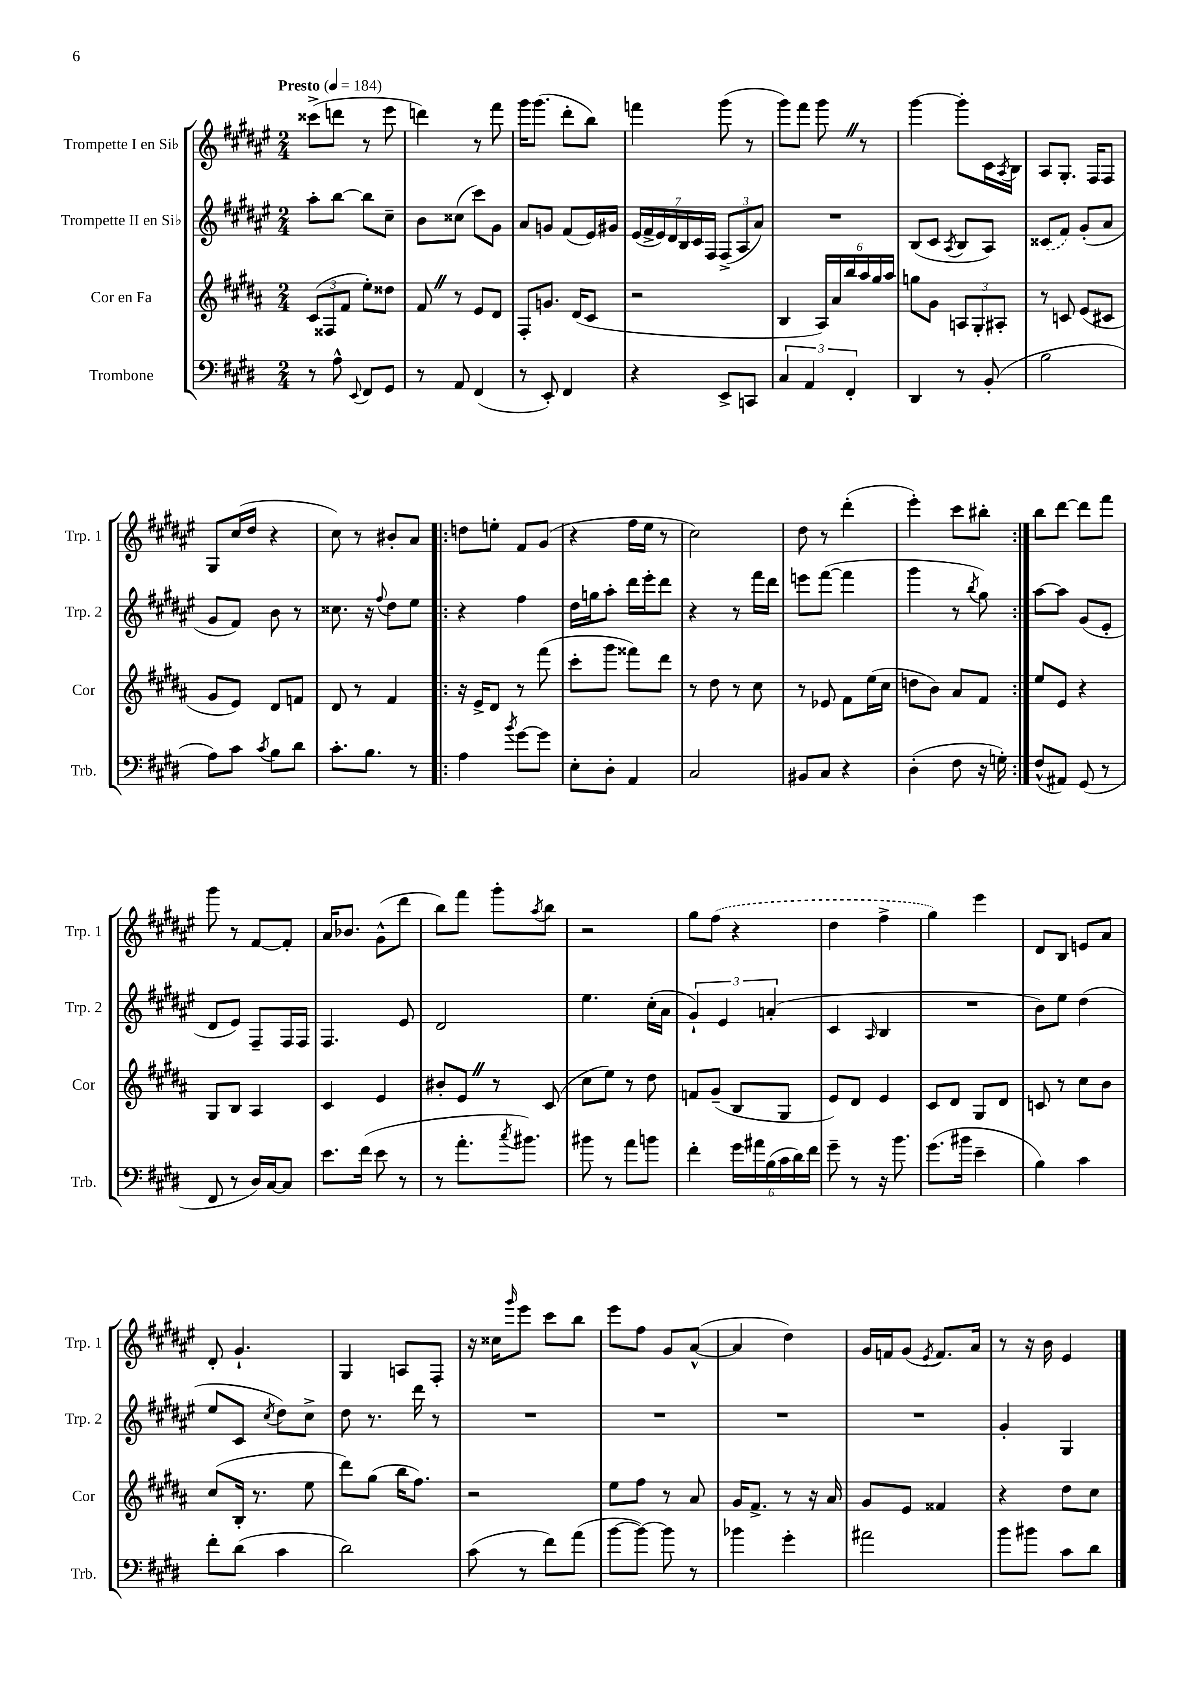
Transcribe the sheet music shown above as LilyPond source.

<<
\new StaffGroup <<
\new Staff = "s0" \with { instrumentName = "Trompette I en Sib" shortInstrumentName = "Trp. 1" } {
    \clef treble \key fis \major \numericTimeSignature \time 2/4 \tempo "Presto" 4 = 184
    cisis'''8->( d'''8 r8 eis'''8 |
    d'''4) r8 fis'''8 |
    gis'''16 gis'''8.( dis'''8-. b''8) |
    f'''4 gis'''8( r8 |
    gis'''8) fis'''8 gis'''8 \once \override BreathingSign.text = \markup { \musicglyph "scripts.caesura.straight" } \breathe r8 |
    gis'''4~ gis'''8-. cis'16 \acciaccatura { ais8 } b16 |
    ais8 gis8.-. fis16 fis8 |
    gis8 cis''16( dis''16 r4 |
    cis''8) r8 bis'8-. ais'8 |
    \repeat volta 2 { d''8 e''8-. fis'8 gis'8( |
    r4 fis''16 eis''16 r8 |
    cis''2) |
    dis''8 r8 dis'''4-.( |
    eis'''4-.) cis'''8 bis''8-. | }
    b''8 dis'''8~ dis'''8 fis'''8 |
    gis'''8 r8 fis'8~ fis'8-. |
    ais'16 bes'8. gis'8-^( dis'''8 |
    b''8) fis'''8 gis'''8-. \acciaccatura { ais''8 } b''8 |
    r2 |
    gis''8 \once \slurDashed fis''8( r4 |
    dis''4 fis''4-> |
    gis''4) eis'''4 |
    dis'8 b8 e'8 ais'8 |
    dis'8-. gis'4.-! |
    gis4 a8 fis8-. |
    r16 cisis''16 \grace { gis'''16 } eis'''8 cis'''8 b''8 |
    eis'''8 fis''8 gis'8 ais'8~-^( |
    ais'4 dis''4) |
    gis'16 f'16 gis'8( \acciaccatura { eis'8 } f'8.) ais'16 |
    r8 r16 b'16 eis'4 \bar "|." |
}
\new Staff = "s1" \with { instrumentName = "Trompette II en Sib" shortInstrumentName = "Trp. 2" } {
    \clef treble \key fis \major \numericTimeSignature \time 2/4
    ais''8-. b''8~ b''8 cis''8-- |
    b'8 cisis''8( cis'''8) gis'8 |
    ais'8 g'8 fis'8( eis'16) gis'16 |
    \tuplet 7/4 { eis'16( fis'16-> eis'16) dis'16 b16 cis'16 fis16 } \tuplet 3/2 { fis8->( ais8 ais'8) } |
    R2 |
    b8( cis'8 \acciaccatura { ais8 } b8 ais8) |
    \once \slurDashed cisis'8( fis'8) gis'8-.( ais'8 |
    gis'8 fis'8) b'8 r8 |
    cisis''8. r16 \appoggiatura { fis''8 } dis''8 eis''8 |
    \repeat volta 2 { r4 fis''4 |
    dis''16 g''16 ais''8-. dis'''16 eis'''16-. dis'''8 |
    r4 r8 fis'''16 dis'''16 |
    e'''8 fis'''8~( fis'''4 |
    gis'''4 r8 \acciaccatura { b''8 } gis''8) | }
    ais''8~ ais''8 gis'8( eis'8-. |
    dis'8 eis'8) fis8-- fis16 fis16 |
    fis4. eis'8 |
    dis'2 |
    eis''4. cis''16-.( ais'16 |
    \tuplet 3/2 { gis'4-!) eis'4 a'4-.( } |
    cis'4 \grace { ais16 } b4 |
    R2 |
    b'8) eis''8 dis''4( |
    eis''8 cis'8 \acciaccatura { cis''8 } dis''8) cis''8-> |
    dis''8 r8. dis'''16 r8 |
    R2 |
    R2 |
    R2 |
    R2 |
    gis'4-. gis4 \bar "|." |
}
\new Staff = "s2" \with { instrumentName = "Cor en Fa" shortInstrumentName = "Cor" } {
    \clef treble \key b \major \numericTimeSignature \time 2/4
    \tuplet 3/2 { cis'8( fisis8 fis'8 } e''8-.) disis''8 |
    fis'8 \once \override BreathingSign.text = \markup { \musicglyph "scripts.caesura.straight" } \breathe r8 e'8 dis'8 |
    fis8-. g'8. dis'16( cis'8 |
    r2 |
    b4 \tuplet 6/4 { ais16) ais'16 b''16 ais''16 gis''16 ais''16 } |
    g''8 gis'8 \tuplet 3/2 { a8 gis8-. ais8-. } |
    r8 c'8 e'8( cis'8 |
    gis'8 e'8) dis'8 f'8 |
    dis'8 r8 fis'4 |
    \repeat volta 2 { r16 e'16-> dis'8 r8 fis'''8( |
    cis'''8-. gis'''8 fisis'''8) dis'''8 |
    r8 dis''8 r8 cis''8 |
    r8 ees'8 fis'8 e''16( cis''16 |
    d''8 b'8) ais'8 fis'8 | }
    e''8 e'8 r4 |
    gis8 b8 ais4 |
    cis'4 e'4 |
    bis'8-. e'8 \once \override BreathingSign.text = \markup { \musicglyph "scripts.caesura.straight" } \breathe r8 cis'8( |
    cis''8 e''8) r8 dis''8 |
    f'8 gis'8--( b8 gis8 |
    e'8) dis'8 e'4 |
    cis'8 dis'8 gis8 dis'8 |
    c'8 r8 cis''8 b'8 |
    cis''8( b16-. r8. e''8 |
    dis'''8) gis''8( b''16 fis''8.) |
    r2 |
    e''8 fis''8 r8 ais'8 |
    gis'16 fis'8.-> r8 r16 ais'16 |
    gis'8 e'8 fisis'4 |
    r4 dis''8 cis''8 \bar "|." |
}
\new Staff = "s3" \with { instrumentName = "Trombone" shortInstrumentName = "Trb." } {
    \clef bass \key e \major \numericTimeSignature \time 2/4
    r8 a8-^ \appoggiatura { e,8 } fis,8 gis,8 |
    r8 a,8 fis,4( |
    r8 e,8-.) fis,4 |
    r4 e,8-> c,8 |
    \tuplet 3/2 { cis4 a,4 fis,4-. } |
    dis,4 r8 b,8-.( |
    b2 |
    a8) cis'8 \acciaccatura { cis'8 } b8 dis'8 |
    cis'8.-. b8. r8 |
    \repeat volta 2 { a4 \acciaccatura { b'8 } gis'8~ gis'8 |
    e8-. dis8-. a,4 |
    cis2 |
    bis,8 cis8 r4 |
    dis4-.( fis8 r16 g16-.) | }
    fis8-^( ais,8) gis,8( r8 |
    fis,8 r8 dis16) cis16~ cis8 |
    e'8. fis'16( e'8 r8 |
    r8 a'8.-. \acciaccatura { cis''8 } bis'8.) |
    bis'8 r8 a'8 b'8 |
    fis'4-. \tuplet 6/4 { gis'16 ais'16 b16( cis'16 dis'16) fis'16 } |
    gis'8-- r8 r16 b'8. |
    gis'8.( bis'16 e'4-- |
    b4) cis'4 |
    fis'8-. dis'8( cis'4 |
    dis'2) |
    cis'8( r8 fis'8) a'8( |
    b'8~ b'8~) b'8 r8 |
    bes'4 gis'4-. |
    ais'2 |
    b'8 bis'8 cis'8 dis'8 \bar "|." |
}
>>
>>
\layout { \context { \Score \remove "Bar_number_engraver" } }
